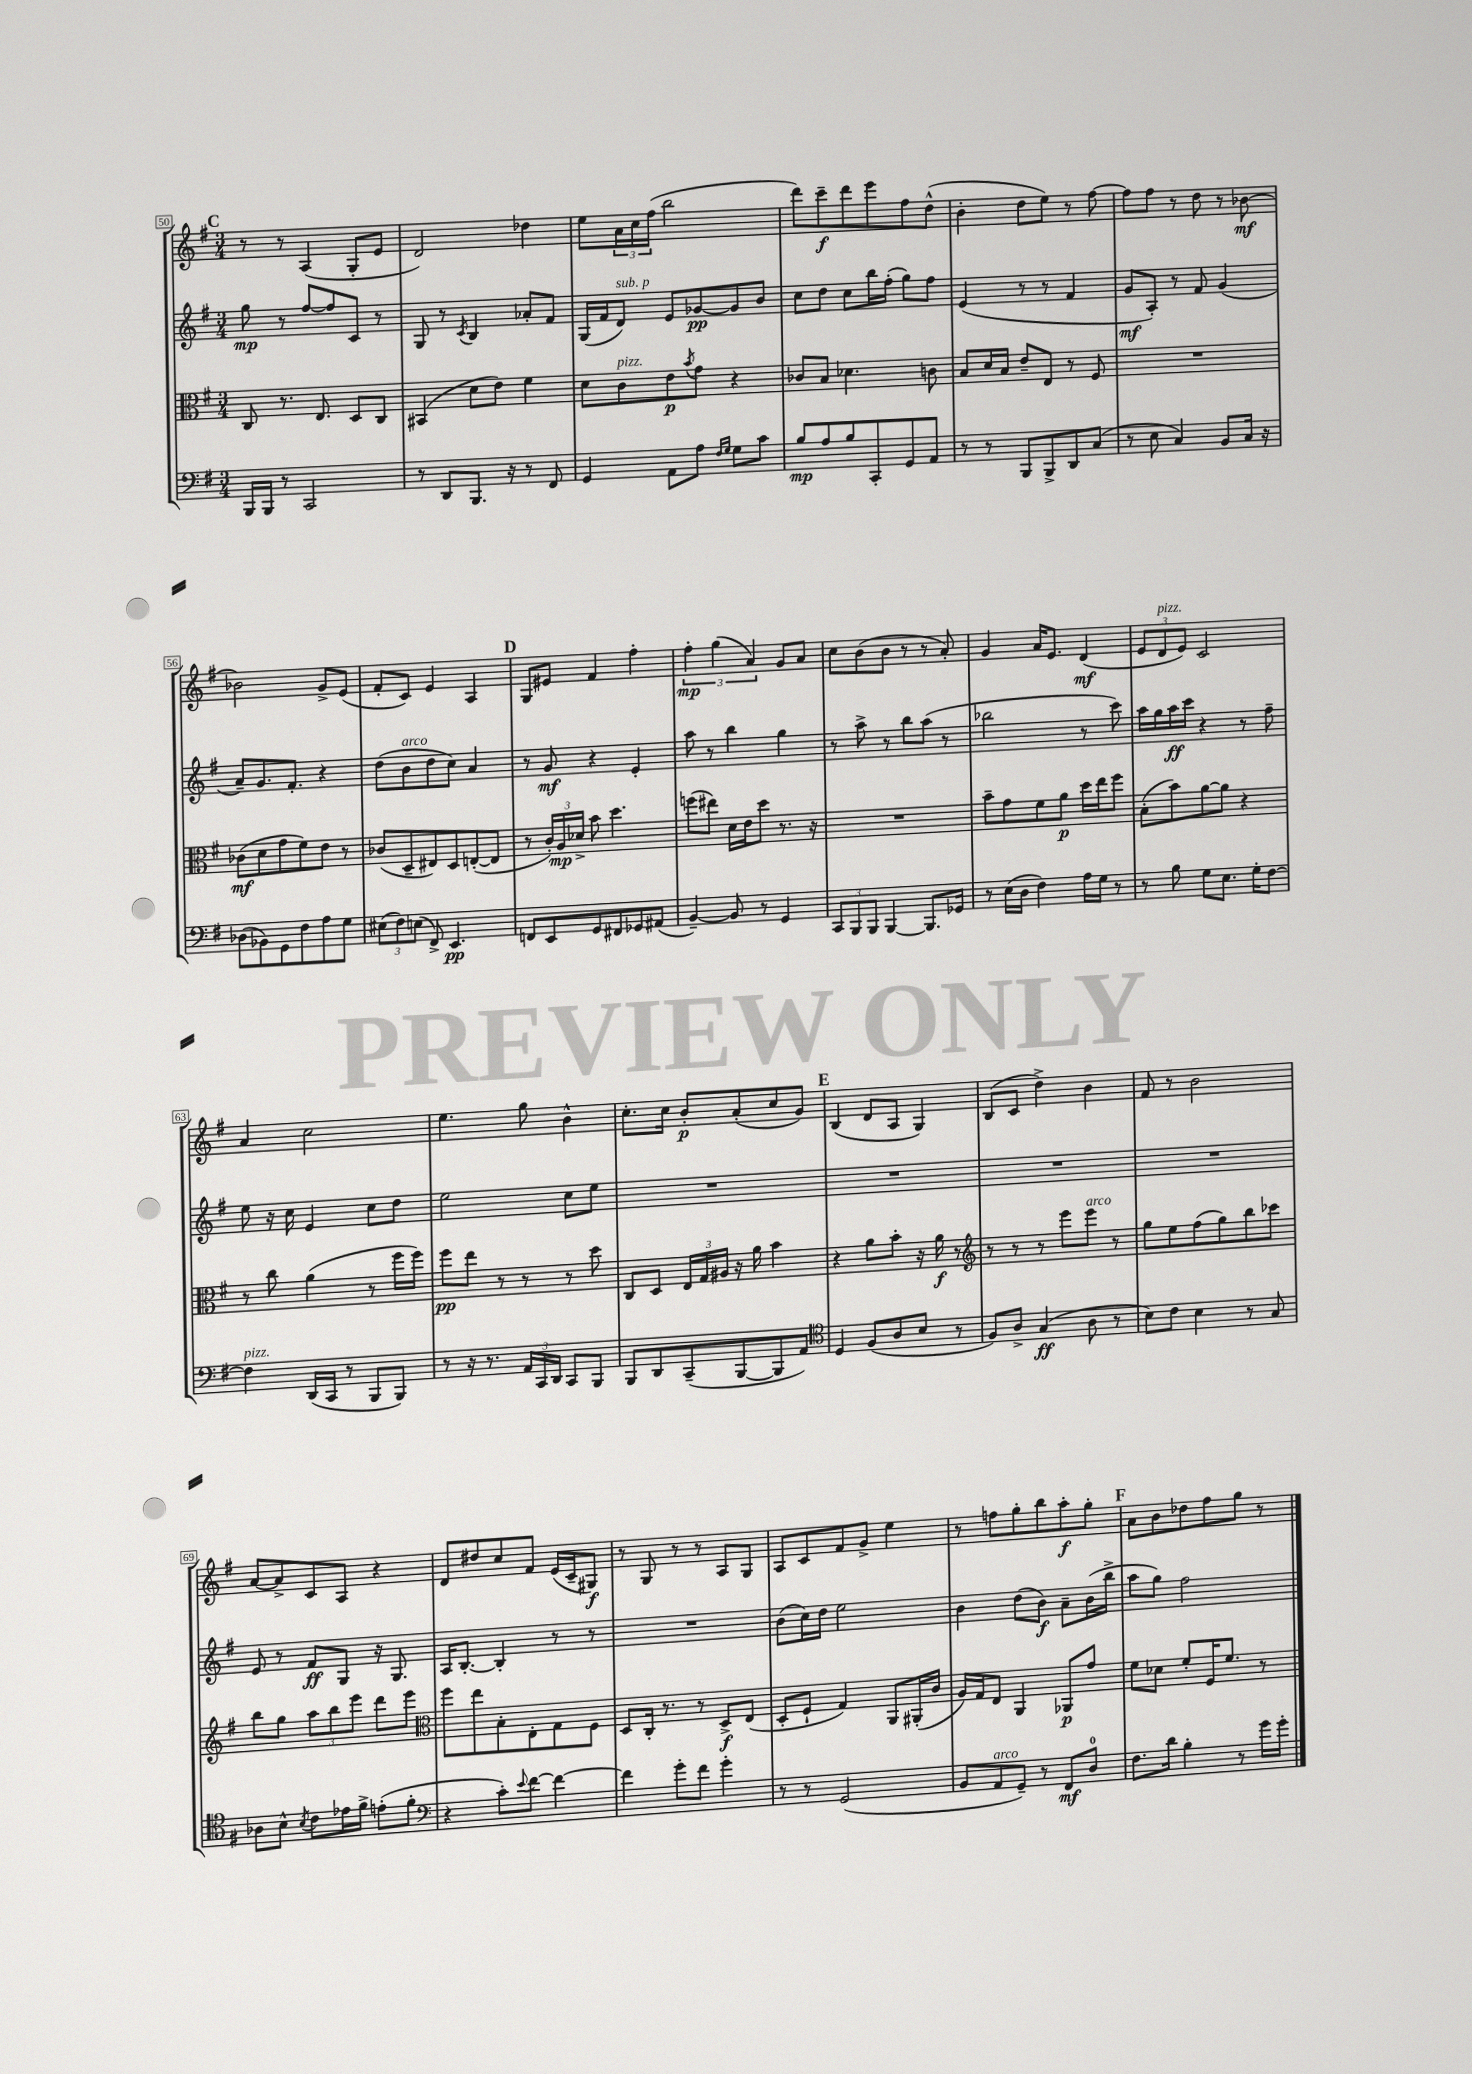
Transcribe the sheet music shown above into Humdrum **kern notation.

**kern	**kern	**kern	**kern
*staff4	*staff3	*staff2	*staff1
*clefF4	*clefC3	*clefG2	*clefG2
*k[f#]	*k[f#]	*k[f#]	*k[f#]
*M3/4	*M3/4	*M3/4	*M3/4
16BBB	8C	8gg	8r
16BBB	.	.	.
8r	8.r	8r	8r
2CC	.	[8ff#	(4A
.	8.E	.	.
.	.	8ff#]	.
.	8D	8c	8G'
.	8C	8r	8e
=	=	=	=
8r	(4BB#	8G	2d)
8DD	.	8r	.
.	.	8qc	.
8.BBB	8d	4B	.
.	8e)	.	.
16r	.	.	.
8r	4f#	8a-'	4dd-
8FF#	.	8f#	.
=	=	=	=
4GG	8d	(16G	8ee
.	.	16f#	.
.	8c	8d)	24a
.	.	.	24cc
.	.	.	(24ff#
8AA	8e	8e	2bb
.	8qb	.	.
8A	8g	[8g-	.
16qqF#	.	.	.
16qqG	.	.	.
8G	4r	8g-]	.
8c	.	8b	.
=	=	=	=
8B	8c-	8cc	8ddd)
8A	8B	8dd	8ccc~
8B	4.d-	8cc	8ddd
8CC'	.	16bb	8eee
.	.	(16ff#'	.
8GG	.	8gg)	8ff#
8AA	8c	8ff#	(8dd^^
=	=	=	=
8r	8B	(4e	4b'
8r	16d	.	.
.	16B	.	.
8BBB	8e~	8r	8dd
8BBB^	8E	8r	8ee)
8DD	8r	4f#	8r
(8C	8F#	.	[8ff#
=	=	=	=
8r	2.r	8g	8ff#]
8E	.	8A')	8ff#
4C)	.	8r	8r
.	.	8f#	8dd
8BB	.	(4g	8r
16C	.	.	[8b-
16r	.	.	.
=	=	=	=
(8D-	(8c-	8a~)	2b-]
8BB-)	8d	8.g	.
8GG	8g	.	.
.	.	8.f#'	.
8F#	8f#)	.	.
8A	8e	4r	8g^
8G	8r	.	(8e
=	=	=	=
(12E#	(8c-	(8dd	8f#'
12F#)	.	.	.
.	8D~	8b	8c)
(12E	.	.	.
8FF#^)	8E#)	8dd	4e
4.EE	8D	8cc)	.
.	([8E'	4a	4A
.	8E]	.	.
=	=	=	=
8FF	8r	8r	8G
8EE	24c')	8g	8e#
.	24A	.	.
.	24d-^	.	.
8GG	8b	4r	4f#
8FF#	4.dd	.	.
8GG-	.	4e'	4ff#'
(8AA#	.	.	.
=	=	=	=
[4BB~)	(8ff	8aa	6ff#'
.	8ee#)	8r	.
.	.	.	(6gg
8BB]	16d	4bb	.
.	16e	.	.
.	.	.	6a)
8r	8dd	.	.
4GG	8.r	4gg	8g
.	.	.	8a
.	16r	.	.
=	=	=	=
12CC	2.r	8r	8cc
12BBB	.	.	.
.	.	8aa^	(8b
12BBB	.	.	.
[4BBB	.	8r	8b
.	.	8bb	8r
8.BBB]	.	(8aa	8r
.	.	8r	8a')
16GG-	.	.	.
=	=	=	=
8r	8b~	2bb-	4g
(16E	8g	.	.
16D	.	.	.
4F#)	8f#	.	16a
.	.	.	8.e
.	8a	.	.
16A	16dd	8r	(4d
16G	16ee	.	.
8r	8ff#	8ccc)	.
=	=	=	=
8r	(8B'	16aa	12e
.	.	16gg	.
.	.	.	12d
8B	8b)	16aa	.
.	.	.	12e)
.	.	16ccc	.
8G	[8a	4r	2c
8.E	8a]	.	.
.	4r	8r	.
16G'	.	.	.
[8F#	.	8ff#~	.
=	=	=	=
4F#]	8r	8ee	4a
.	8cc	16r	.
.	.	16cc	.
(16DD	(4a	4e	2cc
16CC	.	.	.
8r	.	.	.
8BBB	8r	8cc	.
8BBB)	16ff#	8dd	.
.	16ff#)	.	.
=	=	=	=
8r	8ff#	2ee	4.ee
16r	8ee	.	.
8.r	.	.	.
.	8r	.	.
24AA	8r	.	8gg
24CC	.	.	.
24DD	.	.	.
8CC	8r	8cc	4b^^
8BBB	8dd	8ee	.
=	=	=	=
8BBB	8C	2.r	8.cc'
8DD	8D	.	.
.	.	.	16cc
(8CC~	24E	.	8b'
.	24G	.	.
.	24A#	.	.
[8BBB	16r	.	(8a'
.	16a	.	.
8BBB]	4b	.	8cc
8AA)	.	.	8g)
=	=	=	=
*clefC4	*	*	*
4D	4r	2.r	(4B
(8F#	8a	.	8d
8A	8b'	.	8A
8B	16r	.	4G)
.	16a	.	.
8r	8r	.	.
=	=	=	=
*	*clefG2	*	*
8F#)	8r	2.r	(8B
8A^	8r	.	8c
(4G	8r	.	4dd^)
.	8eee	.	.
8A	8eee	.	4b
8r	8r	.	.
=	=	=	=
8B)	8gg	2.r	8f#
8c	8ee	.	8r
4B	(8ff#	.	2b
.	8gg)	.	.
8r	8bb	.	.
8G	8ccc-	.	.
=	=	=	=
8A-	8bb	8e	[8a
8B^^	8gg	8r	8a^]
8qB	.	.	.
8c	12aa	8f#	8c
.	12bb	.	.
16e-	.	8G	8A
.	12eee	.	.
16f#^	.	.	.
(8e'	8ddd	16r	4r
.	.	8.G	.
8f#'	8eee	.	.
=	=	=	=
*clefF4	*clefC3	*	*
4r	8ff#	16A	8d
.	.	[8.B'	.
.	8ee	.	8dd#
8c')	8B'	4B']	8cc
8qqe	.	.	.
[8f#	8E'	.	8f#
4f#_	8G	8r	(16e
.	.	.	16c~
.	8F#	8r	8G#)
=	=	=	=
4f#]	8D	2.r	8r
.	16C'	.	8G
.	8.r	.	.
8g'	.	.	8r
8f#	8r	.	8r
4g'	8D^	.	8A
.	(8E	.	8G
=	=	=	=
8r	8D'	(8b	8A
8r	8F#`	16cc)	8c
.	.	16dd	.
(2GG	4G)	2ee	8f#
.	.	.	8g^
.	8AA	.	4ee
.	(16AA#'	.	.
.	16c	.	.
=	=	=	=
8BB	16A)	4b	8r
.	16G	.	.
8AA	8E	.	8ff
8GG~)	4AA	(8dd	8gg'
8r	.	8b)	8bb
8FF#	8AA-	8a~	8aa'
8D	8g	(16b	8gg'
.	.	16bb^	.
=	=	=	=
8.F#	8f#	8aa	8a
.	8d-	8gg)	8b
16d	.	.	.
4B'	8f#'	2ff#	8dd-
.	16F#	.	8ff#
.	8.f#	.	.
8r	.	.	8gg
16g	8r	.	8r
16g'	.	.	.
==	==	==	==
*-	*-	*-	*-
